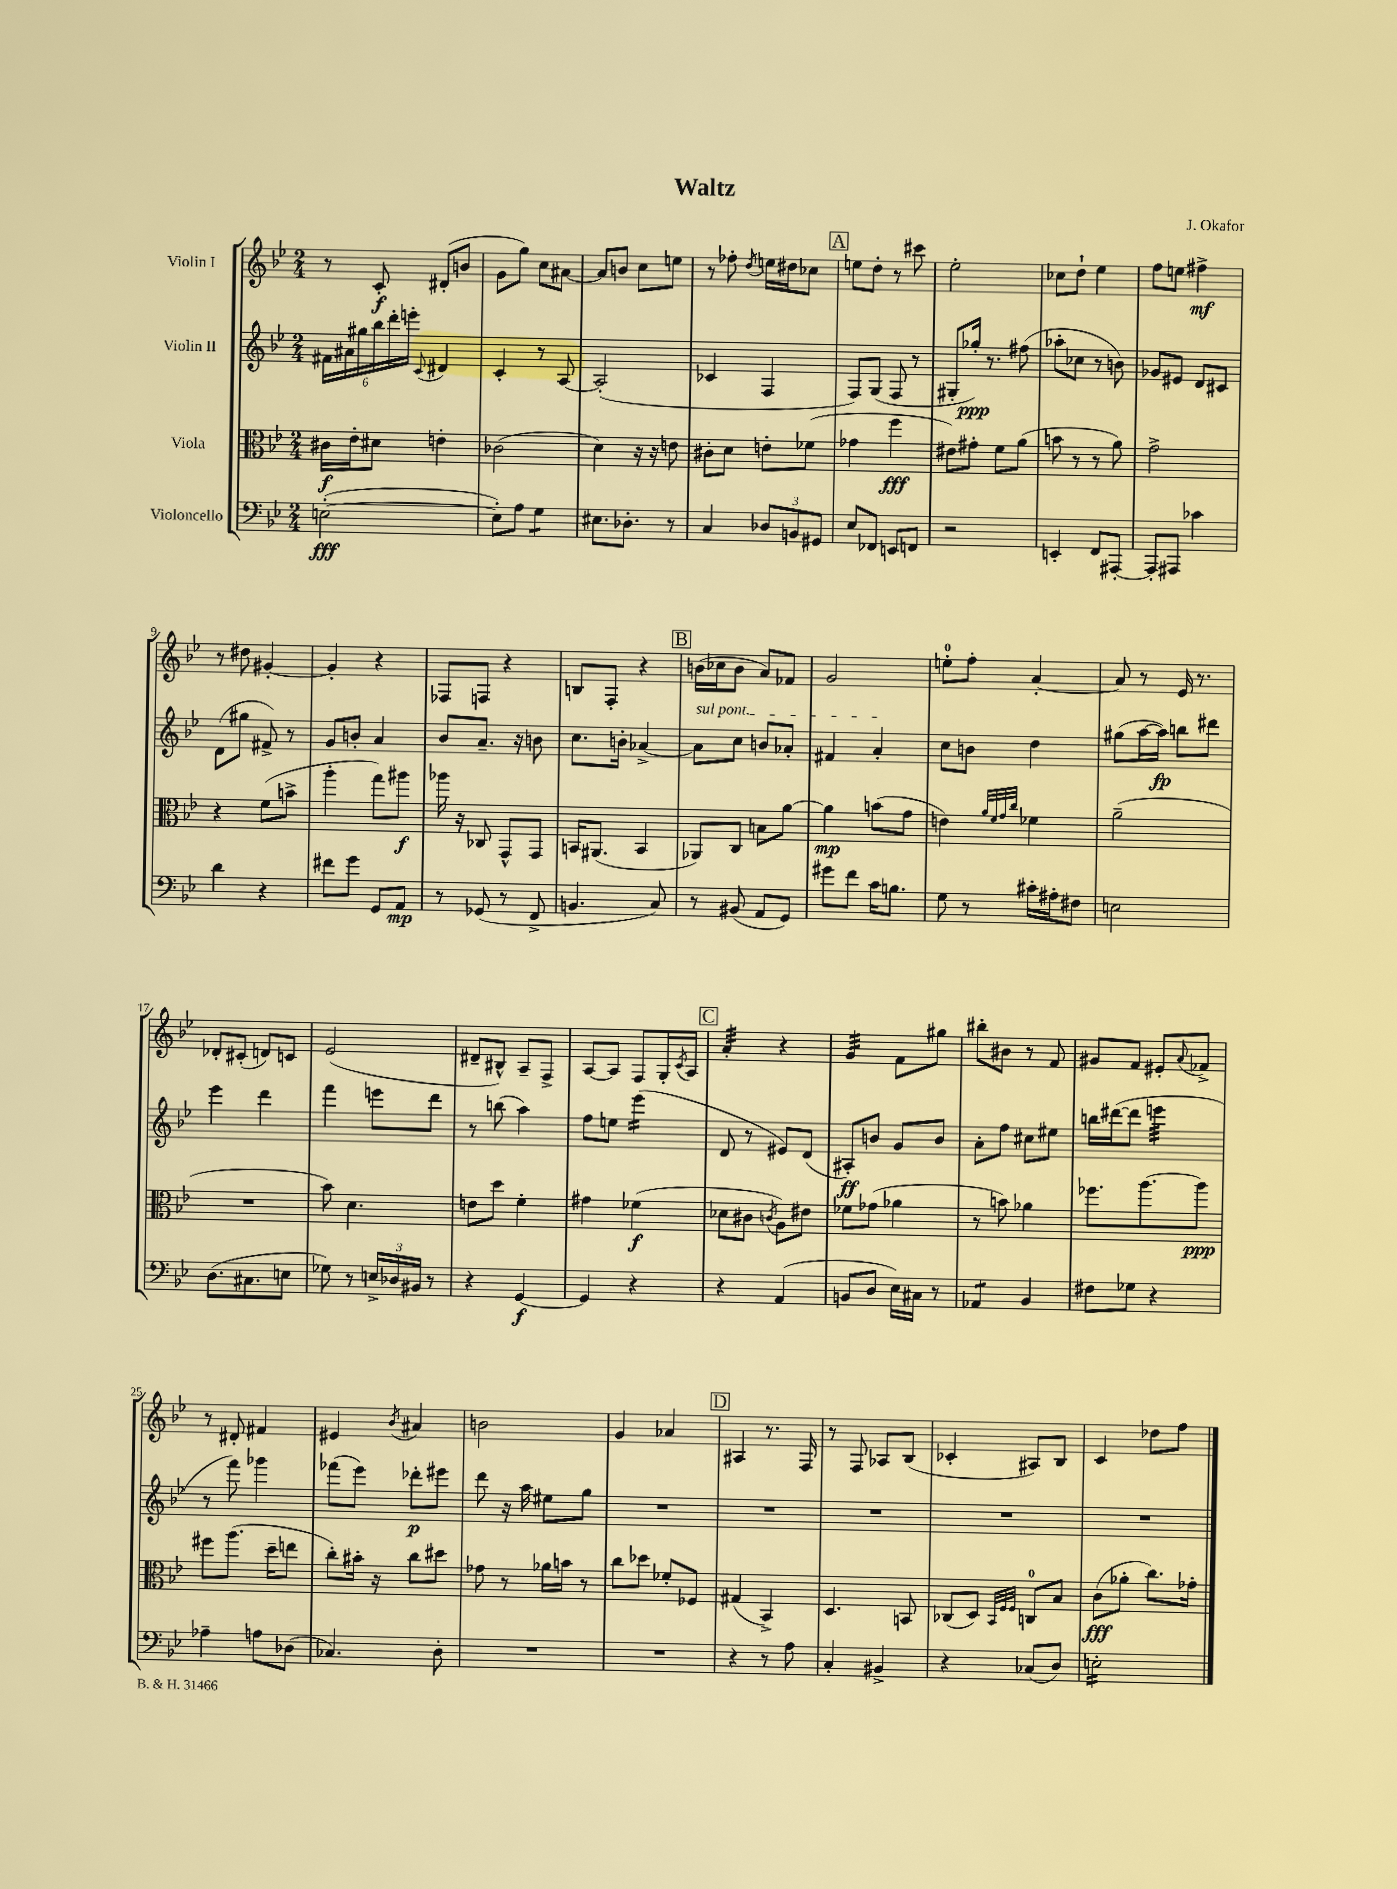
\header { title = "Waltz" composer = "J. Okafor" }
<<
\new StaffGroup <<
\new Staff = "s0" \with { instrumentName = "Violin I" } {
    \clef treble \key bes \major \numericTimeSignature \time 2/4
    r8 c'8-.\f dis'8-.( b'8 |
    g'8 g''8) c''8 ais'8~ |
    ais'8 b'8 c''8 e''8 |
    r8 fes''8-. \acciaccatura { d''8 } e''16 dis''16 ces''8 |
    \mark \markup { \box "A" } e''8 d''8-. r8 cis'''8 |
    ees''2-. |
    ces''8 d''8-! ees''4 |
    f''8 e''8 fis''4->\mf |
    r8 dis''8 gis'4~-. |
    gis'4-. r4 |
    fes8 f8 r4 |
    b8 f8-. r4 |
    \mark \markup { \box "B" } b'16( ces''16 b'8 a'8) fes'8 |
    g'2 |
    e''8-0-. f''8-. a'4~-. |
    a'8 r8 ees'16 r8. |
    des'8-. cis'8-.( d'8) c'8 |
    ees'2( |
    dis'8-- bis8-^) a8-- f8-> |
    a8~ a8 f8 g16-. \acciaccatura { c'8 } a16 |
    \mark \markup { \box "C" } a'4:32-. r4 |
    g'4:32 f'8 gis''8 |
    bis''8-. bis'8 r8 f'8 |
    gis'8 f'8 eis'8-. \appoggiatura { a'8 } fes'8-> |
    r8 dis'8-. fis'4 |
    eis'4 \acciaccatura { bes'8 } ais'4 |
    b'2 |
    g'4 aes'4 |
    \mark \markup { \box "D" } ais4 r8. f16 |
    r8 f8 aes8 bes8( |
    ces'4-. ais8) bes8 |
    c'4 des''8 f''8 \bar "|." |
}
\new Staff = "s1" \with { instrumentName = "Violin II" } {
    \clef treble \key bes \major \numericTimeSignature \time 2/4
    \tuplet 6/4 { fis'16 ais'16 gis''16 bes''16 d'''16-. e'''16-. } \appoggiatura { c'8 } dis'4 |
    c'4-. r8 a8~ |
    a2-.( |
    ces'4 f4 |
    \mark \markup { \box "A" } f8) g8( f8 r8 |
    gis8-. ges''16-.\ppp) r8. fis''8( |
    aes''8-. ces''8 r8 b'8) |
    ges'8 eis'8 d'8 cis'8 |
    d'8( gis''8 fis'8->) r8 |
    g'8 b'8-. a'4 |
    bes'8 a'8.-- r16 b'8 |
    c''8. b'16-. aes'4~-> |
    \mark \markup { \box "B" } \once \override TextSpanner.bound-details.left.text = \markup { \italic "sul pont." } aes'8\startTextSpan c''8 b'8 aes'8-. |
    fis'4 a'4-.\stopTextSpan |
    c''8 b'8 d''4 |
    gis''8( a''16~ a''16\fp) b''8 dis'''8 |
    ees'''4 d'''4 |
    f'''4 e'''8 d'''8 |
    r8 b''8( a''4) |
    f''8 e''8 ees'''4:16( |
    \mark \markup { \box "C" } d'8 r8 eis'8) d'8( |
    ais8-.\ff) b'8 g'8 b'8 |
    a'8-. f''8 cis''8 eis''8 |
    b''16 dis'''16~( dis'''8 e'''4:32 |
    r8 f'''8) ges'''4 |
    fes'''8( ees'''8) des'''8-.\p eis'''8 |
    d'''8 r16 a''16 eis''8 g''8 |
    R2 |
    \mark \markup { \box "D" } R2 |
    R2 |
    R2 |
    R2 \bar "|." |
}
\new Staff = "s2" \with { instrumentName = "Viola" } {
    \clef alto \key bes \major \numericTimeSignature \time 2/4
    cis'16\f ees'16-. dis'8 e'4-. |
    ces'2( |
    d'4) r16 r16 e'8 |
    cis'8-. d'8 e'8-. fes'8( |
    \mark \markup { \box "A" } ges'4 f''4\fff |
    eis'8) gis'8-. f'8 a'8( |
    b'8 r8 r8 a'8) |
    g'2-> |
    r4 f'8( b'8-> |
    a''4-. g''8) ais''8\f |
    aes''16 r16 ces8 g,8-^ g,8 |
    b,16 ais,8.( b,4 |
    \mark \markup { \box "B" } aes,8) c8 b8 a'8~ |
    a'4\mp b'8( g'8 |
    e'4) \grace { a'32 f'32 g'32 c''32 } fes'4 |
    a'2--( |
    R2 |
    bes'8) d'4. |
    e'8 d''8 f'4-. |
    gis'4 fes'4\f( |
    \mark \markup { \box "C" } des'8 cis'8 \acciaccatura { c'8 } a8) eis'8 |
    fes'8 ges'8( aes'4 |
    r8 b'8) aes'4 |
    fes''8. a''8.~ a''8\ppp |
    fis''8 a''8.( d''16-- e''8 |
    c''8-.) bis'16-. r16 c''8 dis''8 |
    ges'8 r8 aes'16 b'16 r8 |
    c''8 des''8 fes'8-. fes8 |
    \mark \markup { \box "D" } gis4( bes,4->) |
    d4. b,8 |
    ces8( d8) \grace { bes,32 f32 f32 } c8-0 bes8 |
    c'8\fff( aes'8-. c''8.) ges'16-. \bar "|." |
}
\new Staff = "s3" \with { instrumentName = "Violoncello" } {
    \clef bass \key bes \major \numericTimeSignature \time 2/4
    e2~-.\fff( |
    e8-.) a8 g4:8 |
    eis8. des8.-. r8 |
    c4 \tuplet 3/2 { des8 b,8 gis,8 } |
    \mark \markup { \box "A" } ees8 fes,8 e,8 f,8 |
    r2 |
    e,4-. f,8 ais,,8~-. |
    ais,,8-. ais,,8 ces'4 |
    d'4 r4 |
    fis'8 g'8 g,8 a,8\mp |
    r8 ges,8( r8 f,8-> |
    b,4. c8) |
    \mark \markup { \box "B" } r8 bis,8( a,8 g,8) |
    gis'8 f'8 c'16 b8. |
    g8 r8 cis'16-. ais16-. fis8 |
    e2 |
    d8.( cis8. e8 |
    ges8) r8 \tuplet 3/2 { e16-> des16 bis,16 } r8 |
    r4 g,4~\f |
    g,4 r4 |
    \mark \markup { \box "C" } r4 a,4( |
    b,8 d8 ees16) cis16 r8 |
    aes,4:8 bes,4 |
    fis8 ges8 r4 |
    aes4-- a8 des8( |
    ces4.) d8-. |
    R2 |
    R2 |
    \mark \markup { \box "D" } r4 r8 a8 |
    c4-. bis,4-> |
    r4 ces8( d8) |
    e2:16-. \bar "|." |
}
>>
>>
